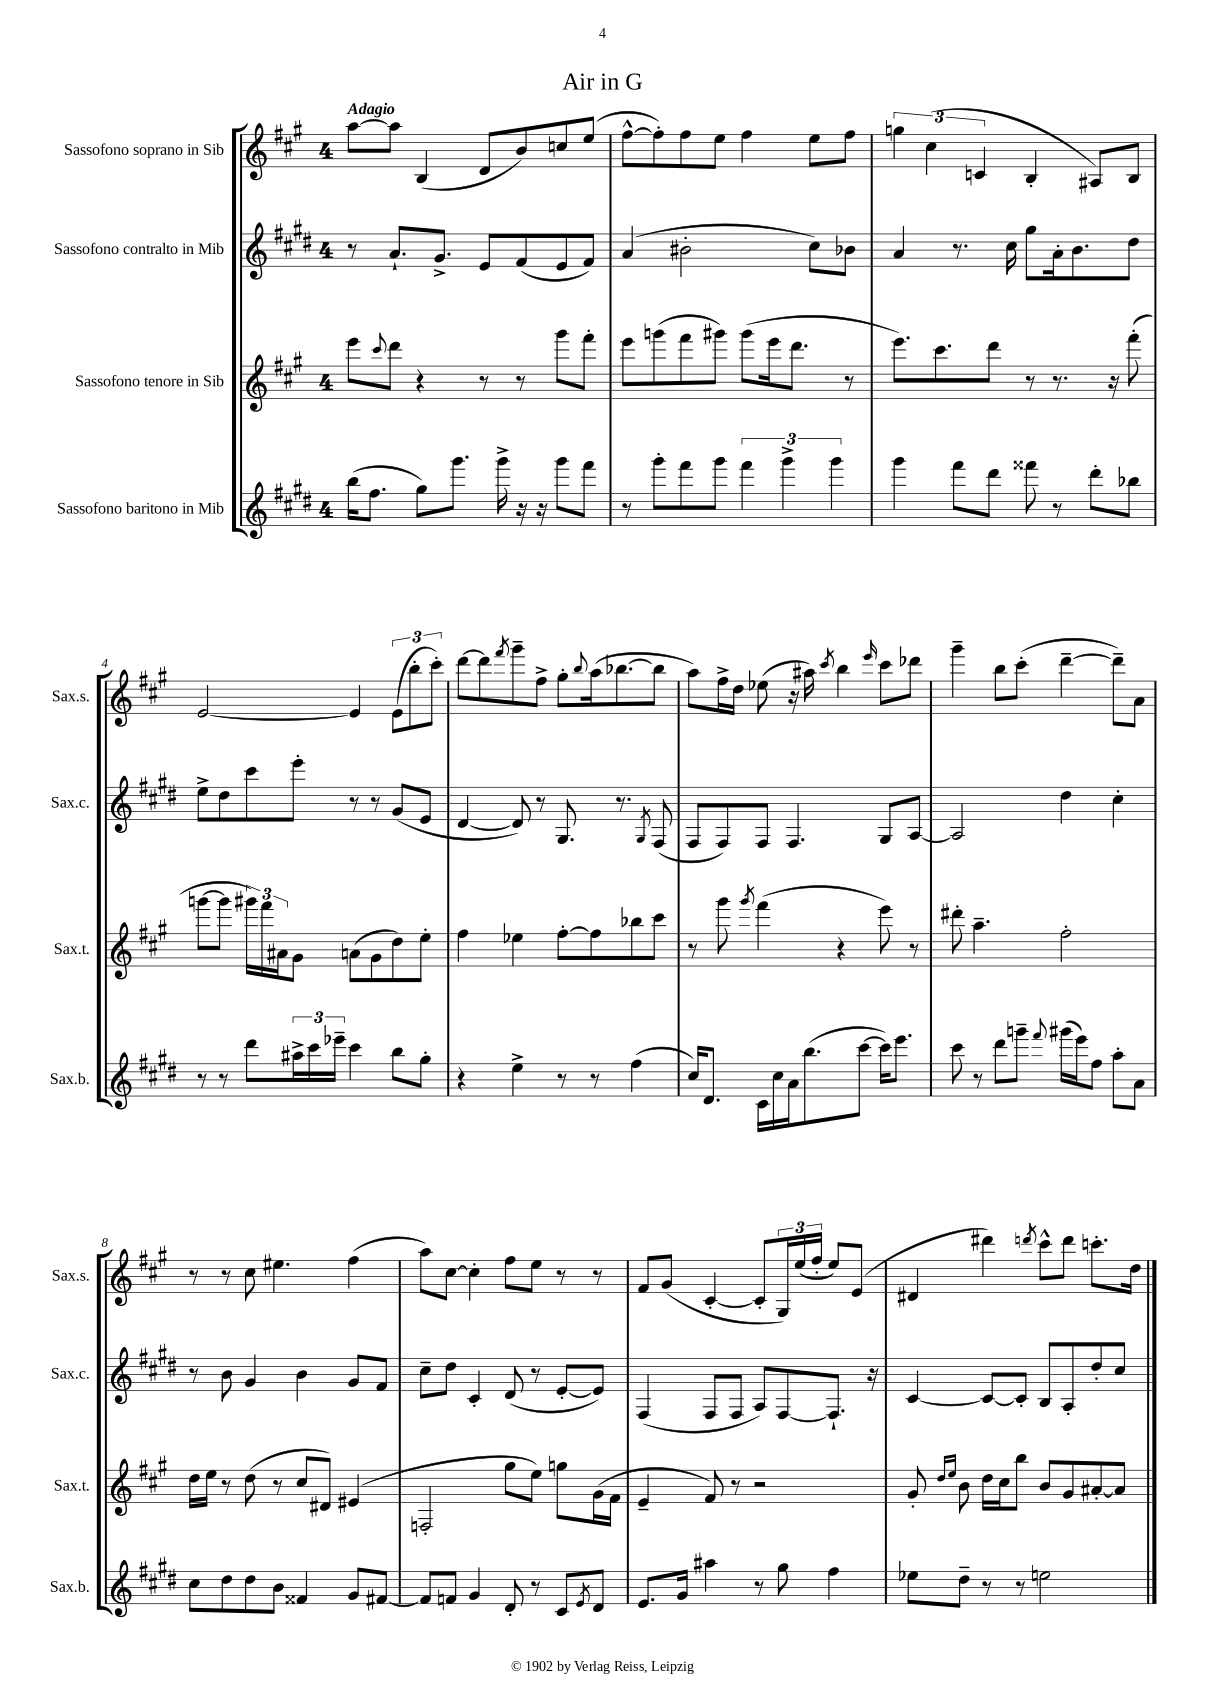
\header { title = "Air in G" }
<<
\new StaffGroup <<
\new Staff = "s0" \with { instrumentName = "Sassofono soprano in Sib" shortInstrumentName = "Sax.s." } {
    \clef treble \key a \major \once \override Staff.TimeSignature.style = #'single-digit \time 4/4 \tempo "Adagio"
    a''8~ a''8 b4( d'8 b'8) c''8 e''8( |
    fis''8~-^ fis''8-.) fis''8 e''8 fis''4 e''8 fis''8 |
    \tuplet 3/2 { g''4 cis''4( c'4 } b4-. ais8) b8 |
    e'2~ e'4 \tuplet 3/2 { e'8( b''8-. cis'''8-.) } |
    d'''8~ d'''8 \acciaccatura { fis'''8 } gis'''8-- fis''8-> gis''8-. \appoggiatura { b''8 } a''16( bes''8.~ bes''8 |
    a''8) fis''16-> d''16 ees''8( r16 ais''16) \acciaccatura { cis'''8 } b''4 \grace { e'''16 } cis'''8 des'''8 |
    gis'''4-- b''8 cis'''8-.( d'''4~-- d'''8--) a'8 |
    r8 r8 cis''8 eis''4. fis''4( |
    a''8) cis''8~ cis''4-. fis''8 e''8 r8 r8 |
    fis'8 gis'8( cis'4~-. cis'8-. \tuplet 3/2 { gis16) e''16( fis''16-. } e''8) e'8( |
    dis'4 dis'''4) \acciaccatura { d'''8 } cis'''8-^ d'''8 c'''8.-. d''16 \bar "|." |
}
\new Staff = "s1" \with { instrumentName = "Sassofono contralto in Mib" shortInstrumentName = "Sax.c." } {
    \clef treble \key e \major \once \override Staff.TimeSignature.style = #'single-digit \time 4/4
    r8 a'8.-! gis'8.-> e'8 fis'8( e'8 fis'8) |
    a'4( bis'2-. cis''8) bes'8 |
    a'4 r8. cis''16 gis''8 a'16-. b'8. dis''8 |
    e''8-> dis''8 cis'''8 e'''8-. r8 r8 gis'8( e'8 |
    dis'4~ dis'8) r8 gis8. r8. \acciaccatura { gis8 } fis8( |
    fis8 fis8) fis8 fis4. gis8 a8~ |
    a2 dis''4 cis''4-. |
    r8 b'8 gis'4 b'4 gis'8 fis'8 |
    cis''8-- dis''8 cis'4-. dis'8( r8 e'8~-. e'8) |
    fis4( fis8 fis8 a8) fis8~ fis8.-! r16 |
    cis'4~ cis'8~ cis'8-. b8 a8-. dis''8-. cis''8 \bar "|." |
}
\new Staff = "s2" \with { instrumentName = "Sassofono tenore in Sib" shortInstrumentName = "Sax.t." } {
    \clef treble \key a \major \once \override Staff.TimeSignature.style = #'single-digit \time 4/4
    e'''8 \appoggiatura { cis'''8 } d'''8 r4 r8 r8 gis'''8 fis'''8-. |
    e'''8 g'''8( fis'''8 gis'''8) gis'''8( e'''16 d'''8. r8 |
    e'''8.) cis'''8. d'''8 r8 r8. r16 fis'''8-.( |
    g'''8~ g'''8 \tuplet 3/2 { gis'''16) fis'''16 ais'16 } gis'8 a'8( gis'8 d''8) e''8-. |
    fis''4 ees''4 fis''8~-. fis''8 bes''8 cis'''8 |
    r8 gis'''8 \acciaccatura { gis'''8 } fis'''4( r4 e'''8) r8 |
    dis'''8-. a''4.-- fis''2-. |
    d''16 e''16 r8 d''8( r8 cis''8 dis'8) eis'4( |
    f2-. gis''8 e''8) g''8 gis'16( fis'16 |
    e'4-- fis'8) r8 r2 |
    gis'8-. \grace { d''16 e''16 } b'8 d''16 cis''16 b''8 b'8 gis'8 ais'8~-. ais'8 \bar "|." |
}
\new Staff = "s3" \with { instrumentName = "Sassofono baritono in Mib" shortInstrumentName = "Sax.b." } {
    \clef treble \key e \major \once \override Staff.TimeSignature.style = #'single-digit \time 4/4
    b''16( fis''8. gis''8) gis'''8. gis'''16-> r16 r16 gis'''8 fis'''8 |
    r8 gis'''8-. fis'''8 gis'''8 \tuplet 3/2 { fis'''4 gis'''4-> gis'''4 } |
    gis'''4 fis'''8 dis'''8 fisis'''8 r8 dis'''8-. bes''8 |
    r8 r8 dis'''8 \tuplet 3/2 { ais''16-> cis'''16 ees'''16-- } cis'''4 b''8 gis''8-. |
    r4 e''4-> r8 r8 fis''4( |
    cis''16) dis'8. cis'16 cis''16 a'16 b''8.( cis'''8~ cis'''16) e'''8. |
    cis'''8 r8 dis'''8 g'''8-- \appoggiatura { fis'''8 } gis'''16( e'''16) fis''8 a''8-. a'8 |
    cis''8 dis''8 dis''8 b'8 fisis'4 gis'8 fis'8~ |
    fis'8 f'8 gis'4 dis'8-. r8 cis'8 \acciaccatura { e'8 } dis'8 |
    e'8. gis'16 ais''4 r8 gis''8 fis''4 |
    ees''8 dis''8-- r8 r8 e''2 \bar "|." |
}
>>
>>
